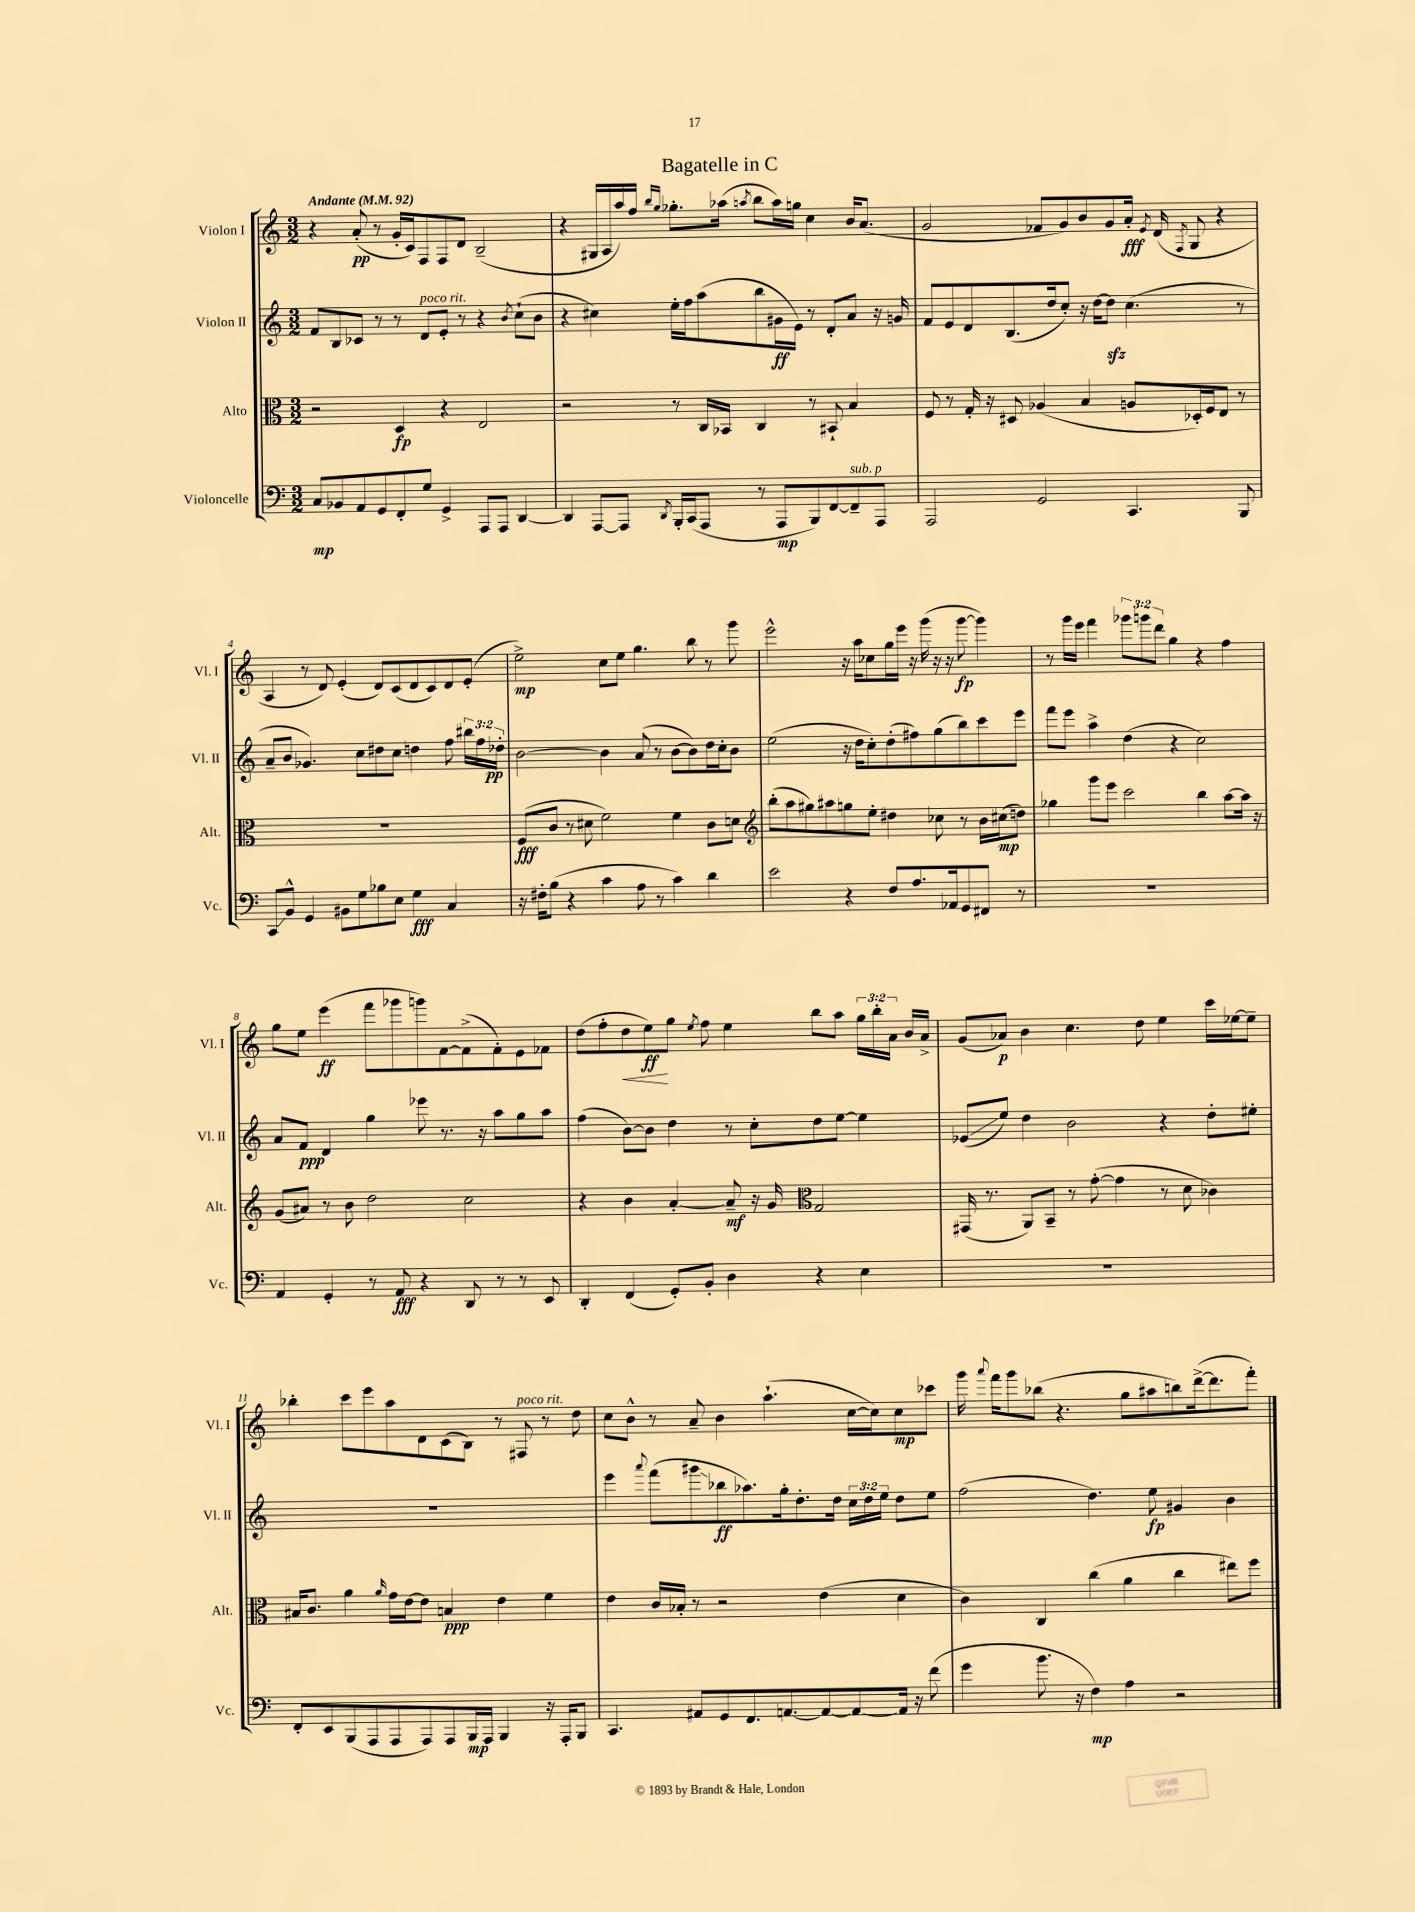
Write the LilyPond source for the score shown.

\header { title = "Bagatelle in C" }
<<
\new StaffGroup <<
\new Staff = "s0" \with { instrumentName = "Violon I" shortInstrumentName = "Vl. I" } {
    \clef treble \key c \major \numericTimeSignature \time 3/2 \override Staff.TupletNumber.text = #tuplet-number::calc-fraction-text \tempo "Andante" 4 = 92
    \autoBeamOff r4 a'8-.\pp( r8 g'16[-. c'16) f8 f8 d'8] b2--( |
    r4 gis16[ a16 a''16) f''16] \grace { b''16[ g''16] } ges''8.[-. aes''16]( \acciaccatura { a''8 } b''8[ a''16) g''16] c''4 b'16[ a'8.]( |
    g'2 fes'8[ g'8) b'8 g'8 a'16]-.\fff \acciaccatura { e'8 } d'16( \acciaccatura { f8 } g8 r4 |
    a4 r8 d'8) e'4-.( d'8[) c'8( d'8 c'8) d'8 e'8]-.( |
    e''2->\mp) c''8[ e''8] g''4. b''8 r8 g'''8 |
    e'''2-^ r16 a''16[ ces''8 g''16 e'''16] r16 g'''16( r16 r16 g'''8~\fp g'''4) |
    r8 g'''16[ e'''16] f'''4 \tuplet 3/2 { ges'''8[ g'''8 d'''8] } g''4 r4 f''4 |
    g''8[ e''8] e'''4\ff( f'''8[ ges'''8 g'''8) f'8~ f'8->( f'8-.) e'8 fes'8] |
    d''8[( f''8-. d''8\< e''8\ff\!) g''8] \acciaccatura { e''8 } f''8 e''4 b''8[ a''8] \tuplet 3/2 { g''16[ b''16-. a'16] } b'16[ a'16]-> |
    g'8[( aes'8]\p) b'4 c''4. d''8 e''4 c'''16[ ees''16~ ees''8]-- |
    bes''4-. c'''8[ e'''8 a''8 d'8 c'8( b8]) r8 fis8^\markup { \italic "poco rit." } r8 d''8 |
    c''8[ b'8]-^ r8 a'8-- b'4 a''4.-!( c''16[~ c''16) c''8\mp ces'''8] |
    g'''16 \appoggiatura { a'''8 } f'''16[ g'''8 bes''8]( r4. g''8[ ais''8 b''8) d'''16~->( d'''8. f'''8]-.) \bar "|." |
}
\new Staff = "s1" \with { instrumentName = "Violon II" shortInstrumentName = "Vl. II" } {
    \clef treble \key c \major \numericTimeSignature \time 3/2 \override Staff.TupletNumber.text = #tuplet-number::calc-fraction-text
    \autoBeamOff f'8[ b8 ces'8] r8 r8 d'8[^\markup { \italic "poco rit." } e'8]-. r8 r4 \acciaccatura { b'8 } c''8[-!( b'8] |
    r4 cis''4) e''16[-. f''16 a''8( b''8 gis'16\ff e'16]) r8 d'8[-. a'8] r16 g'16 |
    f'8[ e'8 d'8 b8.( d''16 c''8]-.) r16 d''16[~ d''8]\sfz c''4.( r8 |
    a'8[-- b'8] ges'4.) c''8[ dis''8 c''8] d''4 f''8 \tuplet 3/2 { bis''16[ f''16 des''16]-.\pp } |
    b'2~ b'4 a'8( r8 b'8[~ b'8) d''16 c''16-. b'8] |
    e''2( r16 d''16[ c''8-.) d''8-.( fis''8) g''8( b''8) c'''8 e'''8] |
    f'''8[ e'''8] a''4-> d''4( r4 c''2) |
    a'8[ f'8]\ppp d'4 g''4 ees'''8 r8. r16 a''8[ g''8 a''8] |
    f''4( b'8[~) b'8] d''4 r8 c''8[-. d''8 e''8]~ e''4 |
    ees'8[\glissando( e''8]) d''4 b'2 r4 d''8[-. eis''8]-. |
    R1. |
    e'''4 \appoggiatura { a'''8 } f'''8[( gis'''8\glissando bes''8\ff aes''8.) g''16-. d''8.-. d''16] \tuplet 3/2 { c''16[ d''16 e''16] } d''8[ e''8] |
    f''2( d''4.) e''8\fp gis'4 b'4 \bar "|." |
}
\new Staff = "s2" \with { instrumentName = "Alto" shortInstrumentName = "Alt." } {
    \clef alto \key c \major \numericTimeSignature \time 3/2
    \autoBeamOff r2 d4\fp r4 e2 |
    r2 r8 c16[ bes,16] c4 r8 bis,8-! b4 |
    f8 r8 g16-. r16 dis8 aes4( b4 a8[ des16-.) f16 e8] r8 |
    R1. |
    f8[\fff( c'8] r8 dis'8 f'2) f'4 c'8[ d'8] |
    \clef treble b''8[-.( a''8 gis''8) ais''8 g''8 e''8]-. dis''4 ces''8 r8 b'16[ cis''16\mp( d''8]) |
    ges''4 g'''8[ e'''8] c'''2 b''4 a''8[~ a''16] r16 |
    g'8[( ais'8]) r8 b'8 d''2 c''2 |
    r4 b'4 a'4~-. a'8--\mf r16 g'16 \clef alto g2 |
    gis,16( r8. a,8[) b,8]-- r8 g'8~-.( g'4 r8 d'8 ces'4) |
    bis16[ c'8.] a'4 \grace { a'16 } g'16[ e'16~ e'8] b4\ppp e'4 f'4 |
    e'4 c'16[ bes16]-. r8 r2 e'4( d'4 |
    c'4) c4 c''4( a'4 c''4 eis''8[) f''8] \bar "|." |
}
\new Staff = "s3" \with { instrumentName = "Violoncelle" shortInstrumentName = "Vc." } {
    \clef bass \key c \major \numericTimeSignature \time 3/2
    \autoBeamOff c8[\mp bes,8 a,8 g,8 f,8-. g8] g,4-> a,,8[ a,,8] d,4~ |
    d,4 a,,8[~ a,,8] \acciaccatura { d,8 } b,,16[-. c,16( a,,8] r8 a,,8[\mp b,,8) f,8~ f,8--^\markup { \italic "sub. p" } a,,8] |
    a,,2 g,2 c,4. b,,8 |
    c,8[\glissando b,8]-^ g,4 bis,8[ g8 bes8 e8] g4\fff c4 |
    r16 fis16[-. b8]( r4 c'4 a8 r8 c'4) d'4 |
    e'2 r4 f8[ a8. aes,16 g,8 fis,8] r8 |
    R1. |
    a,4 g,4-. r8 a,8\fff r4 d,8 r8 r8 e,8 |
    d,4-. f,4( g,8[-.) b,8]-. d4 r4 e4 |
    R1. |
    f,8[-. e,8 b,,8( a,,8 a,,8 a,,8) a,,8 b,,16\mp a,,16] b,,4 r16 a,,16[-. b,,8] |
    c,4. ais,8[ g,8 f,8. a,8.~ a,8~ a,8~ a,16] r16 f'8( |
    g'4 b'8. r16 f4\mp) a4 r2 \bar "|." |
}
>>
>>
